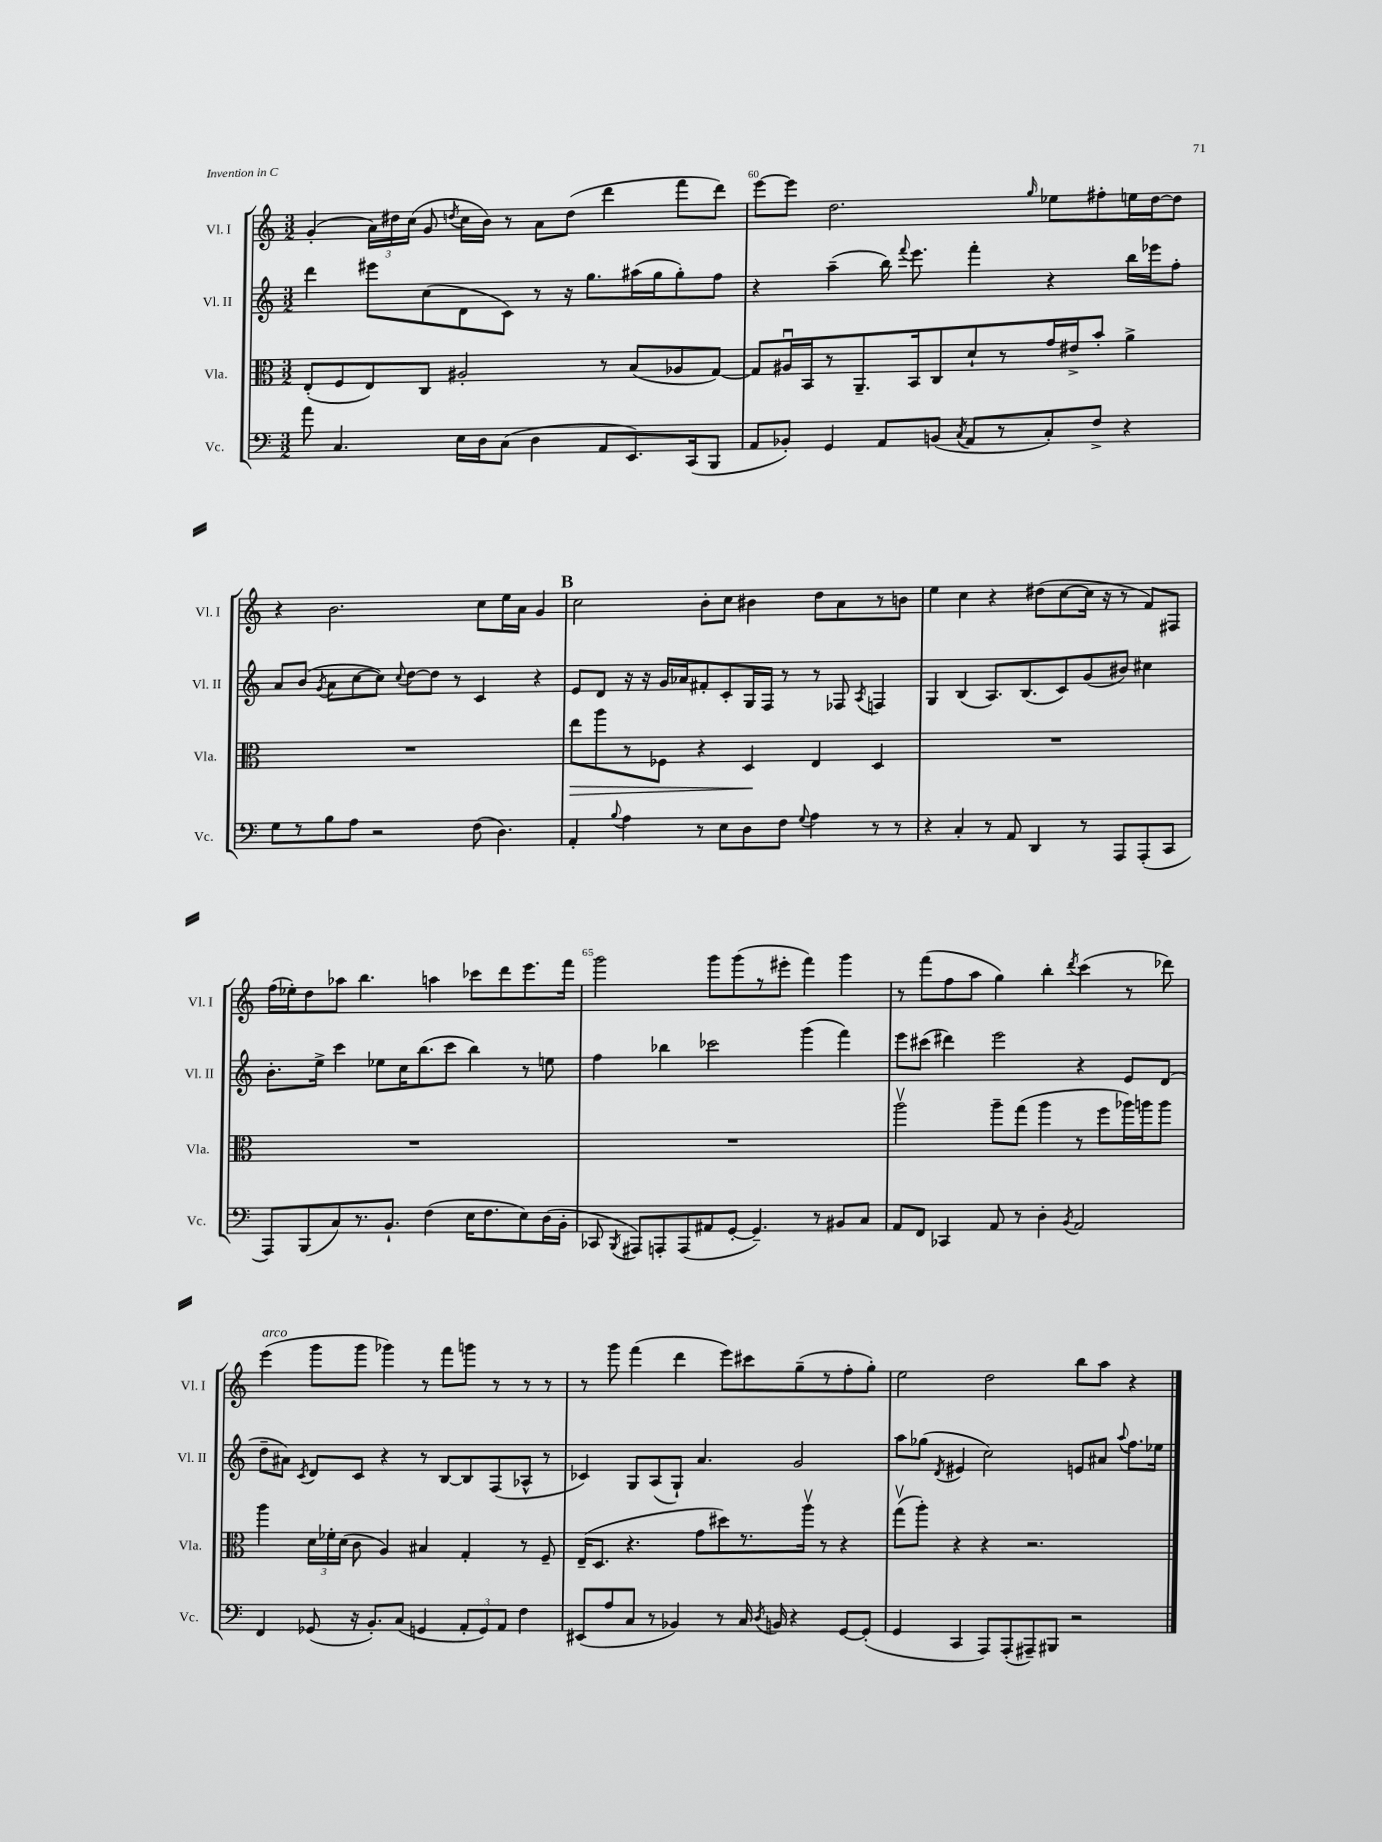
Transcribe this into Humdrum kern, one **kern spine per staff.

**kern	**kern	**kern	**kern
*staff4	*staff3	*staff2	*staff1
*clefF4	*clefC3	*clefG2	*clefG2
*k[]	*k[]	*k[]	*k[]
*M3/2	*M3/2	*M3/2	*M3/2
8a\	(8E'/L	4ddd\	(4g'/
4.C/	8F/	.	.
.	8E/)	8eee#\L	24a\LL)
.	.	.	24dd#\
.	.	.	(24cc\JJ
.	8C/J	(8cc\	8g/
.	.	.	8qdd/
16E\LL	2A#'/	8d\	16cc\LL
16D\J	.	.	16b\JJ)
(8C\J	.	8c\J)	8r
4D\	.	8r	8a\L
.	.	16r	(8dd\J
.	.	8.gg\L	.
8AA/L	8r	.	4ddd\
8.EE/)	(8B/L	(16aa#\L	.
.	.	16gg\J	.
.	8A-/	8gg'\)	8fff\L
(16CC/k	.	.	.
8BBB/J	[8G/J)	8ff\J	8ddd\J)
=	=	=	=
8AA/L	8G/]L	4r	[8eee\L
8BB-'/J)	16A#u/L	.	8eee\]J
.	16BB/J	.	.
4GG/	8r	(4aa~\	2.dd\
.	8.AA~/	.	.
8AA/L	.	16bb\)	.
.	.	8qqfff/	.
.	16BB/k	8.eee\	.
(8BB/J	8C/	.	.
8qC/	.	.	.
8AA/L	8d`/	4fff'\	.
8r	8r	.	.
.	.	.	16qqgg/
8C'/)	16g/L	4r	8ee-\L
.	16e#^/J	.	.
8F^/J	8b'/J	.	8ff#'\
4r	4a^\	16bb\LL	16ee\L
.	.	16eee-\J	[16dd\J
.	.	8ff'\J	8dd\]J
=	=	=	=
8G\L	1.r	8a/L	4r
8r	.	(8b/J	.
.	.	8qg/	.
8B\	.	8a\L	2.b\
8A\J	.	[8cc\	.
2r	.	8cc\]J)	.
.	.	8qqcc/	.
.	.	[8dd\L	.
.	.	8dd\]J	.
.	.	8r	.
(8F\	.	4c/	8cc\L
4.D\)	.	.	16ee\L
.	.	.	16a\JJ
.	.	4r	4g/
=	=	=	=
4AA'/	8ee\L	8e/L	2cc\
.	8aa\	8d/J	.
8qqB/	.	.	.
4A\	8r	16r	.
.	.	16r	.
.	8F-\J	16g/LL	.
.	.	16a-/J	.
8r	4r	8f#'/	8b'\L
8E\L	.	8c'/	8cc\J
8D\	4D/	16G/L	4b#\
.	.	16F/JJ	.
8F\J	.	8r	.
8qqG/	.	.	.
4A\	4E/	8r	8dd\L
.	.	8F-/	8a\
.	.	8qA/	.
8r	4D/	4F/	8r
8r	.	.	8b\J
=	=	=	=
4r	1.r	4G/	4ee\
4C'/	.	(4B/	4cc\
8r	.	8.A/L)	4r
8AA/	.	.	.
.	.	(8.B/	.
4DD/	.	.	(8dd#\L
.	.	8c/)	[8cc\
8r	.	(8g/	16cc\]Jk
.	.	.	16r
8AAA/L	.	8b#/J)	8r
(8AAA'/	.	4cc#\	8f/L)
8CC/J	.	.	8F#/J
=	=	=	=
8AAA/L)	1.r	8.b'\L	(16ff\LL
.	.	.	16ee-'\J)
(8BBB/	.	.	8dd\
.	.	16ee^\Jk	.
8C/)	.	4ccc\	8aa-\J
8.r	.	.	4.bb\
.	.	8ee-\L	.
8.BB`/J	.	.	.
.	.	16cc\K	.
.	.	(8.bb\	.
(4F\	.	.	4aa\
.	.	8ccc\J	.
16E\LK	.	4bb\)	8ccc-\L
8.F\	.	.	.
.	.	.	8ddd\
8E\)	.	8r	8.eee\
(16D\L	.	8ee\	.
16BB'\JJ	.	.	16fff\Jk
=	=	=	=
8CC-/	1.r	4ff\	2ggg\
8qBBB/	.	.	.
8AAA#/L)	.	.	.
8AAA'/	.	4bb-\	.
(8AAA/	.	.	.
8AA#/	.	2ccc-\	8ggg\L
[8GG'/J	.	.	(8ggg\
4.GG~/])	.	.	8r
.	.	.	8eee#'\J
.	.	(4ggg\	4fff\)
8r	.	.	.
8BB#/L	.	4fff\)	4ggg\
8C/J	.	.	.
=	=	=	=
8AA/L	2aav\	8eee\L	8r
8FF/J	.	(8ccc#\J	(8fff\L
4CC-/	.	4ddd#\)	8ff\
.	.	.	8aa\J
8AA/	8aa~\L	2eee\	4gg\)
8r	(8gg\J	.	.
4D'\	4aa\	.	4bb'\
8qBB/	.	.	8qddd/
2AA/	8r	4r	(4ccc\
.	8ff\L	.	.
.	16aa-\L)	8e/L	8r
.	16aa\J	.	.
.	8aa\J	(8d/J	8ddd-\)
=	=	=	=
4FF/	4aa\	8dd~\L	(4eee\
.	.	8a#\J)	.
.	.	8qc/	.
(8GG-/	24d\LL	8d/L	8ggg\L
.	24f-'\	.	.
.	(24d\JJ	.	.
16r	8c\	8c/J	8ggg\J
8.BB'/L)	.	.	.
.	4A/)	4r	4ggg-\)
(8C/J	.	.	.
4GG/	4B#/	8r	8r
.	.	[8B/L	8fff\L
12AA'/L	4G'/	8B/]	8ggg\J
12GG/)	.	.	.
.	.	(8F/	8r
12AA/J	.	.	.
4F\	8r	8A-^^/J	8r
.	8F~/	8r	8r
=	=	=	=
(8EE#/L	(16E~/LK	4c-/)	8r
.	8.D/J	.	.
8A/	.	.	8ggg\
8C/J	4.r	8G/L	(4fff\
8r	.	(8A/	.
4BB-/)	.	8G`/J)	4ddd\
.	8g\L	4.a/	.
8r	8dd#\)	.	8eee\L)
16C/	8.r	.	8ccc#\
8qD/	.	.	.
16BB/	.	.	.
4r	.	2g/	(8gg~\
.	16aav\Jk	.	.
.	8r	.	8r
[8GG/L	4r	.	8ff'\
(8GG'/]J	.	.	8gg'\J)
=	=	=	=
4GG/	(8ggv\L	8aa\L	2ee\
.	8aa'\J)	(8gg-\J	.
.	.	8qd/	.
4CC/	4r	4e#/	.
8AAA/L)	4r	2cc\)	2dd\
(8AAA'/	.	.	.
8AAA#~/)	2.r	.	.
8BBB#/J	.	.	.
2r	.	8e/L	8bb\L
.	.	8a#/J	8aa\J
.	.	8qqaa/	.
.	.	8.ff\L	4r
.	.	16ee-\Jk	.
==	==	==	==
*-	*-	*-	*-
